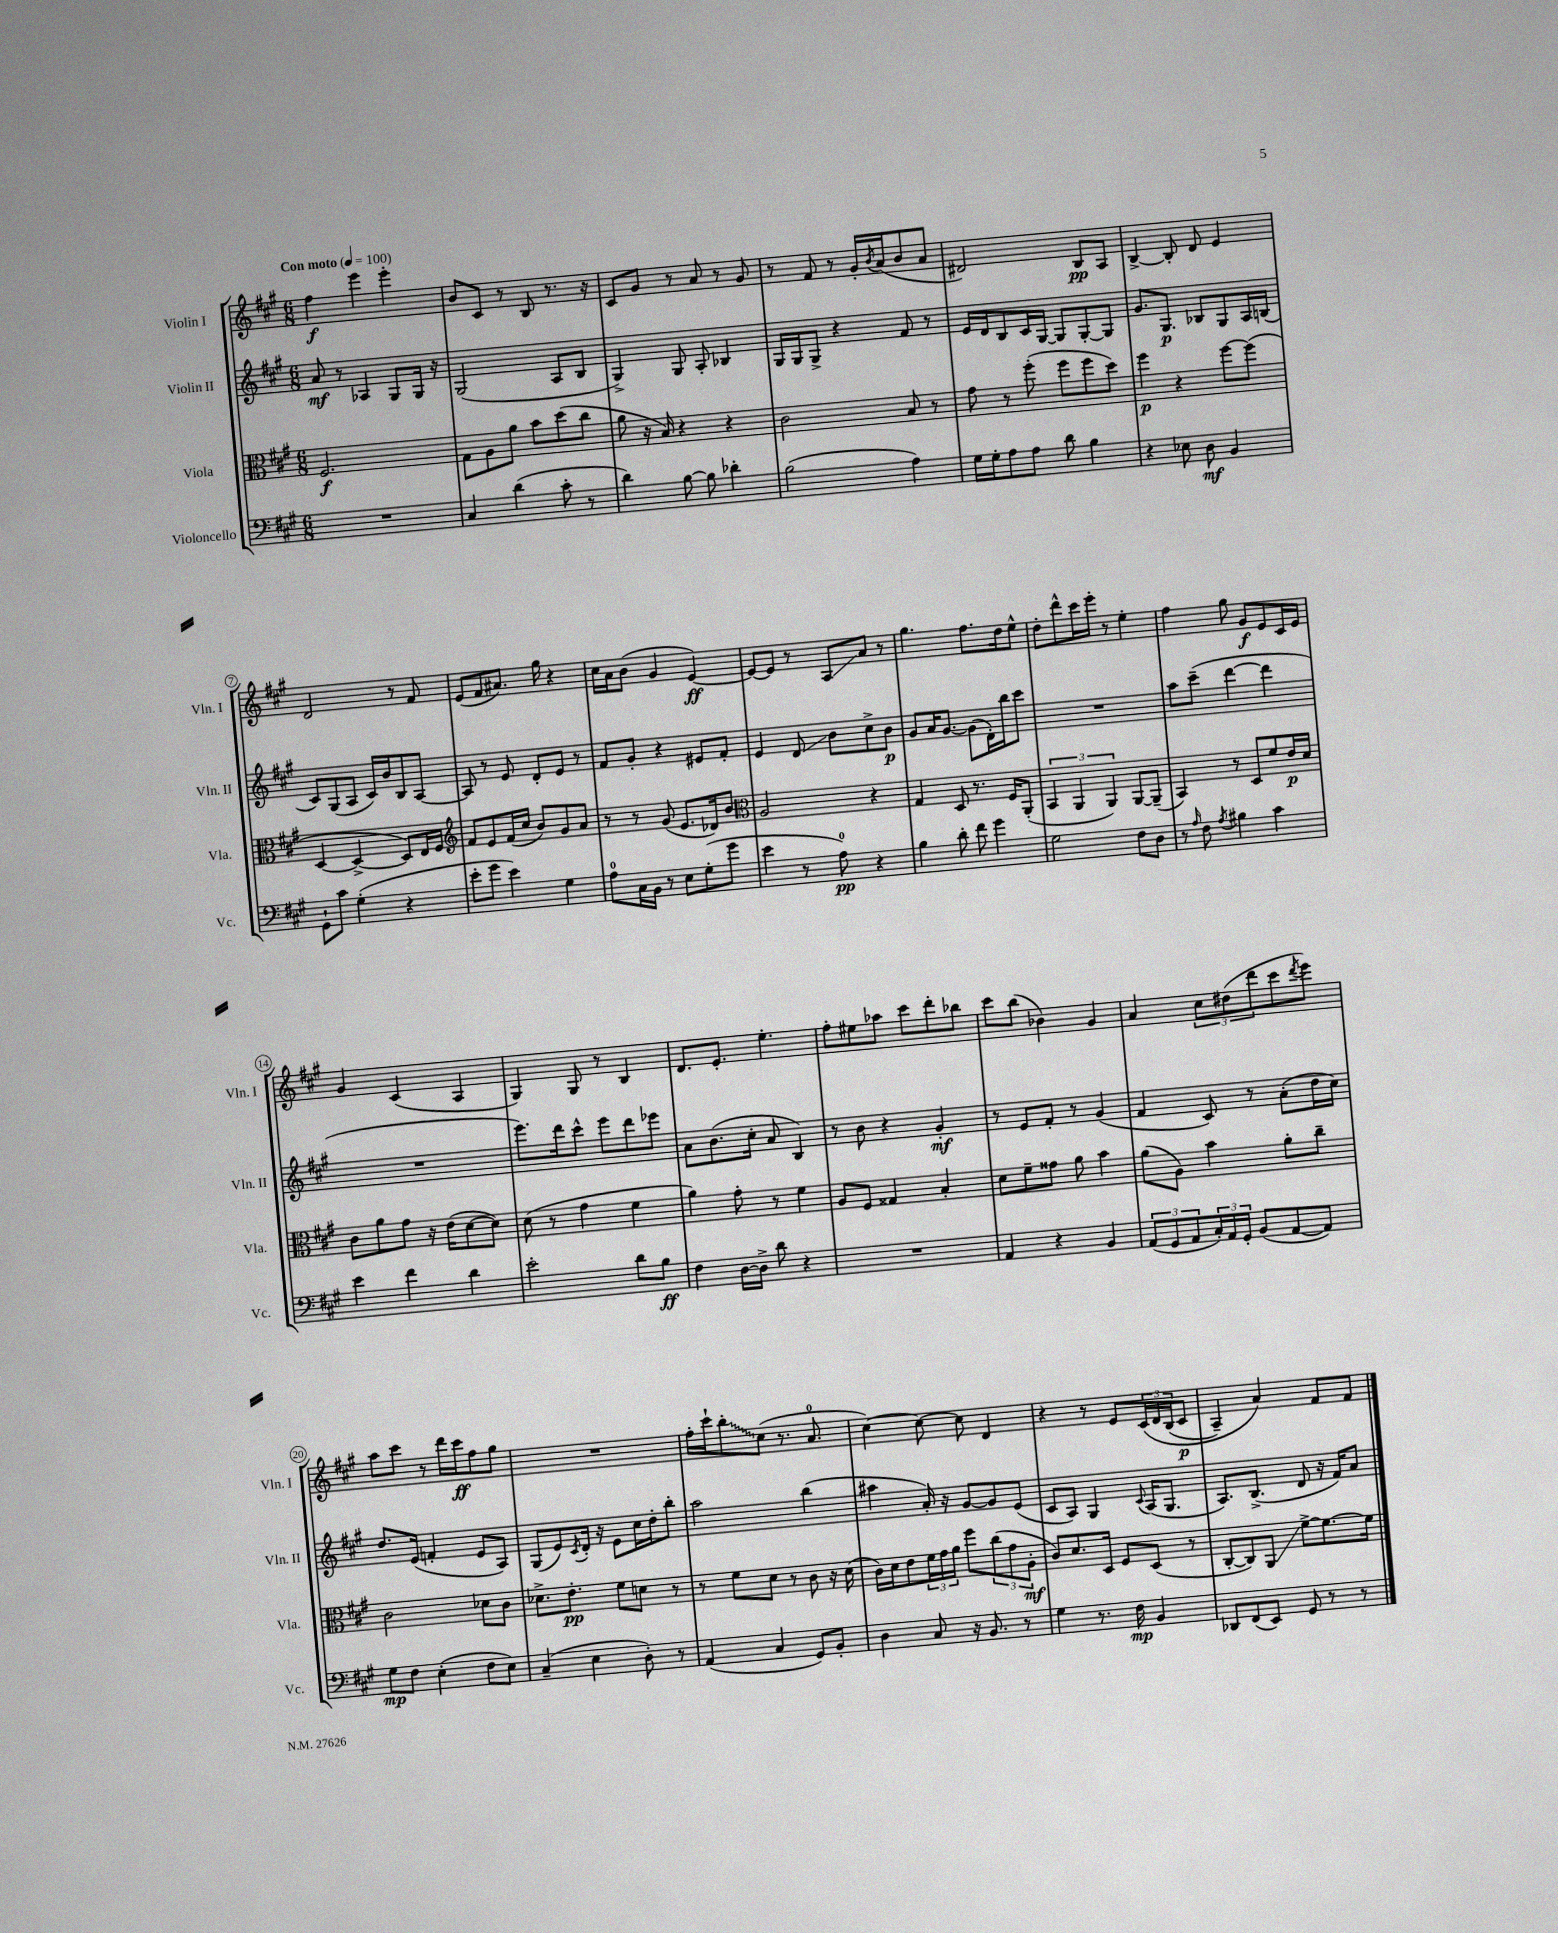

**kern	**kern	**kern	**kern
*staff4	*staff3	*staff2	*staff1
*clefF4	*clefC3	*clefG2	*clefG2
*k[f#c#g#]	*k[f#c#g#]	*k[f#c#g#]	*k[f#c#g#]
*M6/8	*M6/8	*M6/8	*M6/8
*MM100	*MM100	*MM100	*MM100
2.r	2.F#	8a	4ff#
.	.	8r	.
.	.	4A-	4eee
.	.	8G#	4eee'
.	.	16G#	.
.	.	16r	.
=	=	=	=
4C#	8G#	(2G#	8b
.	8A	.	8c#
(4d	8a	.	8r
.	8b	.	8B
8c#'	(8dd	8A	8.r
8r	8cc#	8B	.
.	.	.	16r
=	=	=	=
4d)	8a	4G#^)	8c#
.	16r	.	8g#
.	16B)	.	.
[8B	4r	8G#	8r
8B]	.	8A'	8a
4d-'	4r	4B-	8r
.	.	.	8g#
=	=	=	=
(2B	2c#	16G#	8r
.	.	16G#	.
.	.	8G#^	8f#
.	.	4r	8r
.	.	.	16g#'
.	.	.	8qb
.	.	.	(16a
4A)	8B	8f#	8b
.	8r	8r	8a
=	=	=	=
16G#	8g#	16e	2d#)
16G#'	.	16d	.
8A	8r	8B	.
8A	(8ff#'	16c#	.
.	.	[16G#	.
8d	8ff#	8G#]	.
4B	8ff#	[8G#'	8B
.	8dd)	8G#]	8A
=	=	=	=
4r	4ff#	8.g#	[4B^
.	.	8.G#	.
8E-	4r	.	8B']
8D	.	8B-	8d
4BB	[8ff#	8G#	4e
.	(8ff#]	16A	.
.	.	(16B	.
=	=	=	=
8GG#`	[4D	8c#)	2d
8c#	.	(8G#	.
(4G#'	4D^_	8A	.
.	.	16c#)	.
.	.	16b	.
4r	8D])	8B	8r
.	16E	[8A	8f#
.	16F#	.	.
=	=	=	=
*	*clefG2	*	*
8e'	8f#	8A]	(8e
8g#	8e	8r	8f#
4e)	(16f#	8e	8.a#)
.	16cc#	.	.
.	8b)	8d'	.
.	.	.	16gg#
4G#	8g#	8e	4r
.	8a	8r	.
=	=	=	=
8A	8r	8f#	16cc#
.	.	.	16a
16C#	8r	8g#'	(8b
16BB	.	.	.
8r	(8g#	4r	4g#
8E	8.e	.	.
(8G#'	.	8e#	[4e)
.	16d-)	.	.
8g#	8b	8f#'	.
=	=	=	=
*	*clefC3	*	*
4e	2A	4e	8e_
.	.	.	8e]
8r	.	8d	8r
8A)	.	8b	8A
4r	4r	8cc#^	8a
.	.	8b	8r
=	=	=	=
4B	4G#	8g#	4.gg#
.	.	16a	.
.	.	[8.g#	.
8d'	8D	.	.
8f#	8.r	(8g#]	8.ff#
4g#	.	16d')	.
.	16F#	16bb	16dd
.	(8AA'	8ccc#	8ee^^
=	=	=	=
2G#	6BB	2.r	8dd'
.	.	.	8ddd^^
.	6AA	.	.
.	.	.	16ccc#
.	.	.	16eee'
.	6AA)	.	.
.	.	.	8r
8F#	[8AA	.	4ee'
8D	(8AA~]	.	.
=	=	=	=
8r	4BB)	8aa	4ff#
16qqA	.	.	.
8F#	.	(8ccc#~	.
8qA	.	.	.
4B#	8r	[4ddd	8gg#
.	8D	.	8g#
4c#	8f#	4ddd]	8e
.	16e	.	16c#
.	16d	.	16e
=	=	=	=
4e	8c#	2.r	4g#
.	8a	.	.
4f#	8g#	.	(4c#
.	16r	.	.
.	(16e	.	.
4d	[8d	.	4A
.	8d])	.	.
=	=	=	=
2e'	(8d	8.eee)	4G#)
.	8r	.	.
.	.	16ddd	.
.	4g#	8ccc#^^	8G#
.	.	8eee	8r
8d	4f#	8ddd	4B
8B	.	8eee-	.
=	=	=	=
4F#	4a)	8a	8.d
.	.	(8.b	.
.	.	.	8.e'
[16D	8g#'	.	.
16D^]	.	16cc#'	.
8d	8r	8a	4.ee'
4r	4f#	4B)	.
=	=	=	=
2.r	8A	8r	8ff#'
.	8F#	8b	8ee#
.	4G##	4r	8aa-
.	.	.	8ccc#
.	4B'	4g#'	8ddd'
.	.	.	8bb-
=	=	=	=
4AA	8d	8r	8ccc#
.	8f#~	8e	(8bb
4r	8g##	8f#'	4b-)
.	8a	8r	.
4BB	4b	(4g#	4g#
=	=	=	=
(12AA	(8a	4f#	4a
12GG#	.	.	.
.	8A)	.	.
12AA	.	.	.
24C#')	4b	8c#)	12cc#
24AA	.	.	.
24GG#'	.	.	(12dd#
(8BB	.	8r	.
.	.	.	12ddd
[8AA	8a'	(8a'	8ccc#
.	.	.	8qddd
8AA])	8cc#~	16dd	8eee)
.	.	16cc#)	.
=	=	=	=
8G#	2c#	8.dd	8aa
8F#	.	.	8ccc#
.	.	(16e	.
(4E'	.	4f'	8r
.	.	.	16ddd
.	.	.	16ccc#
8F#	8d-	8e	8ff#
8E)	8c#	8A)	8gg#
=	=	=	=
(4C#~	8.d-^	(8G#	2.r
.	.	8e)	.
.	8.e'	.	.
.	.	8qc#	.
4E	.	16d'	.
.	.	16r	.
.	8f#	8e	.
8D')	8d	16cc#	.
.	.	16dd'	.
8r	8r	8bb'	.
=	=	=	=
(4AA	8r	2aa	16ff#'
.	.	.	16ccc#`
.	8f#	.	8bb'
4C#	8d	.	(8cc#
.	8r	.	8.r
8GG#)	8c#	(4bb	.
.	.	.	8.a
8BB'	16r	.	.
.	(16d	.	.
=	=	=	=
4D	16c#)	4aa#	[4cc#)
.	16d	.	.
.	8e	.	.
8C#	24f#	16a')	8cc#_
.	24g#	.	.
.	.	16r	.
.	24a	.	.
16r	8ff#	[8g#	8cc#]
8.BB	.	.	.
.	(12cc#	8g#]	4d
.	12g#	.	.
8r	.	(8e	.
.	12A'	.	.
=	=	=	=
4G#	8c#)	8c#	4r
.	8.d	8A)	.
8.r	.	4G#	8r
.	16D	.	.
.	8F#	.	8e
16F#	.	.	.
.	.	8qqc#	.
4BB	(8D	(16A	&(24c#
.	.	.	24d
.	.	8.G#	.
.	.	.	(24B
.	8r	.	8c#
=	=	=	=
8DD-	[8C#'	8.A)	4A~)
(8FF#	8C#])	.	.
.	.	(8.B^	.
8EE)	8AA	.	4a&)
8GG#	[8f#^	8d	.
8r	8.f#_	16r	8f#
.	.	16f#)	.
8r	.	8a	8f#
.	16f#]	.	.
==	==	==	==
*-	*-	*-	*-
